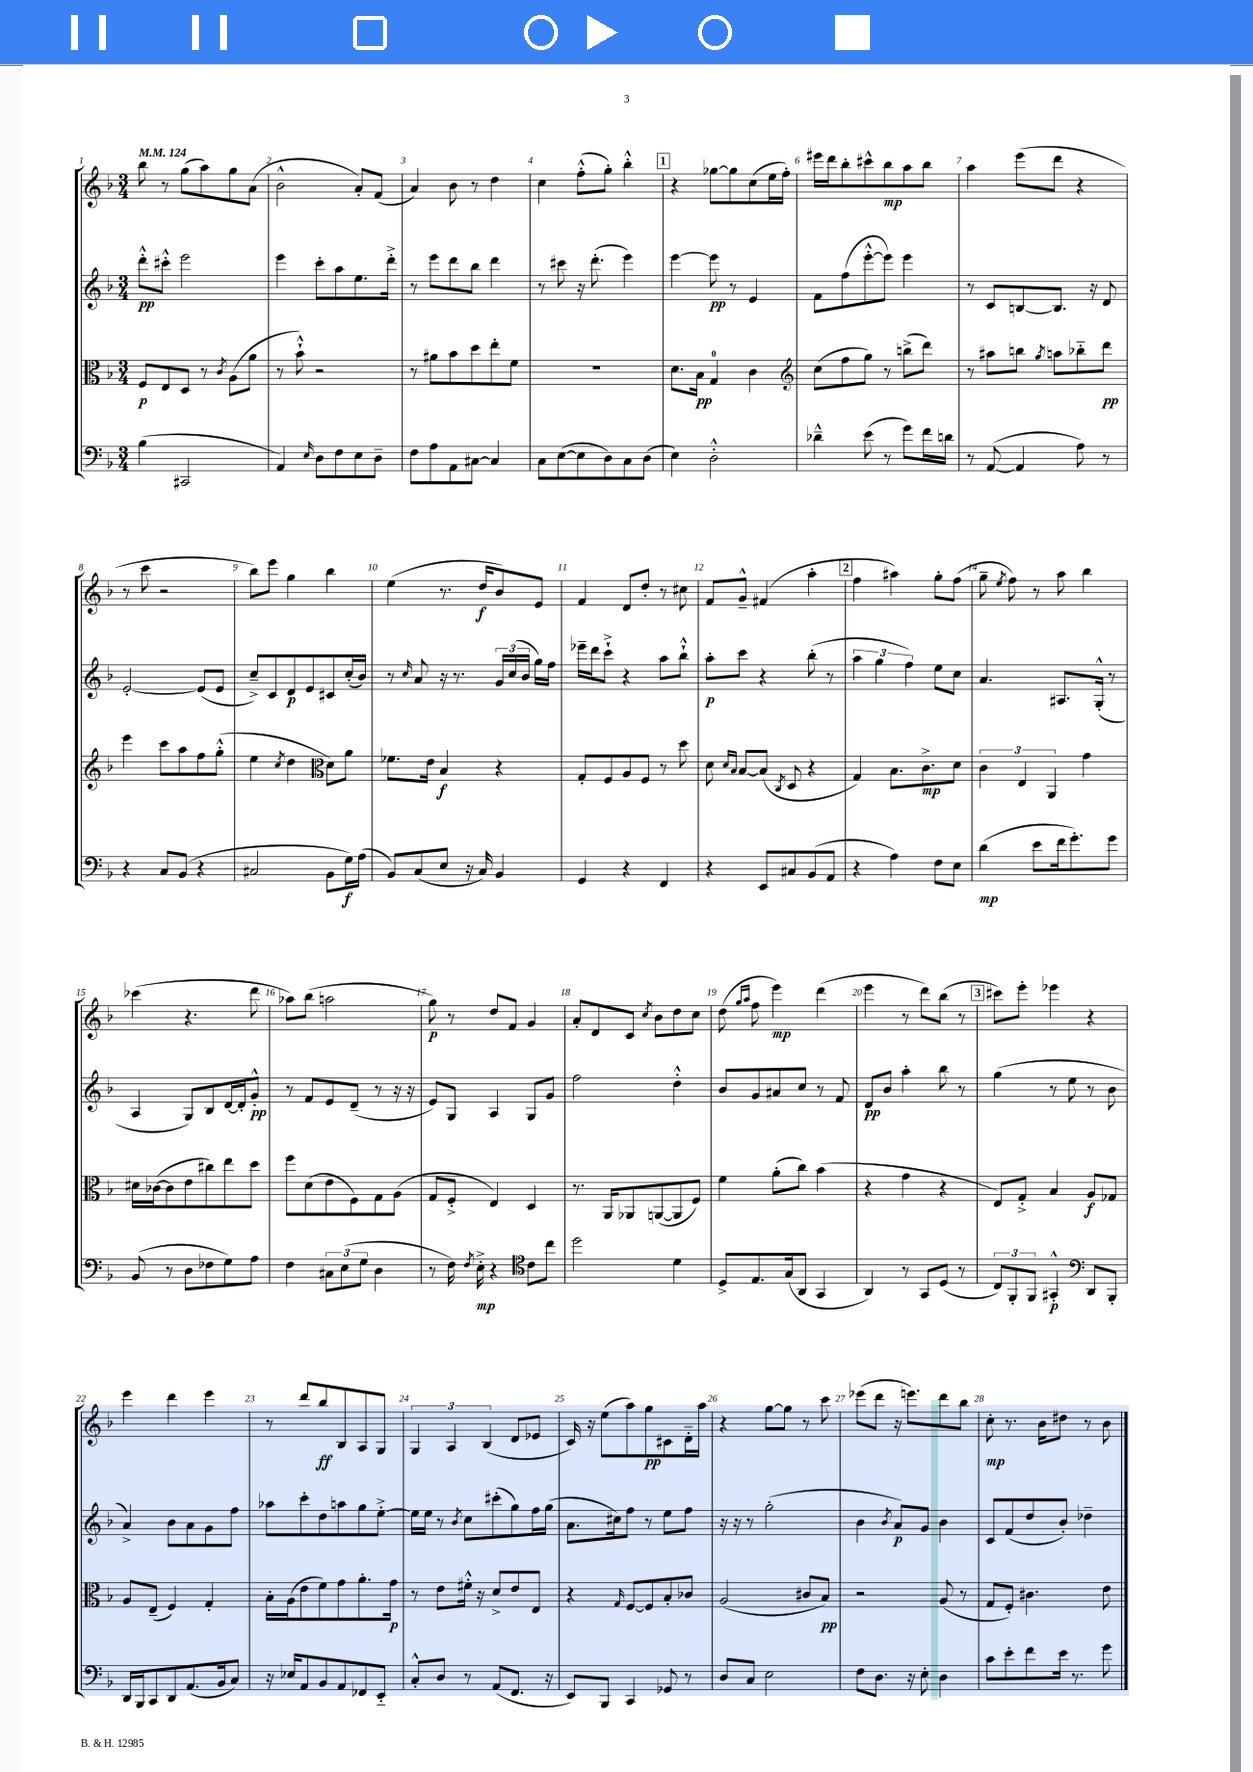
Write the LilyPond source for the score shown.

<<
\new StaffGroup <<
\new Staff = "s0" {
    \clef treble \key f \major \numericTimeSignature \time 3/4 \tempo 4 = 124
    \autoBeamOff bes''8 r8 g''8[( a''8) g''8 a'8]( |
    bes'2-^ a'8[-.) f'8]( |
    a'4) bes'8 r8 d''4 |
    c''4 f''8[-.-^( g''8]-.) bes''4-.-^ |
    \mark \markup { \box "1" } r4 ges''8[~ ges''8 c''8( e''16 f''16]-.) |
    eis'''16[ d'''16 bes''8-. cis'''8-^ bes''8\mp a''8 bes''8] |
    a''4 e'''8[( d'''8] r4 |
    r8 c'''8 r2 |
    bes''8[) e'''8] g''4 bes''4 |
    e''4( r8. d''16[\f bes'8) e'8] |
    f'4 d'8[ d''8]-. r8 cis''8 |
    f'8[ g'8]---^ fis'4( a''4-. |
    \mark \markup { \box "2" } f''4 ais''4) g''8[-. f''8]( |
    g''8-- \acciaccatura { e''8 } f''8) r8 a''8 bes''4 |
    ces'''4( r4. d'''8 |
    aes''8[) bes''8]( a''2 |
    g''8\p) r8 d''8[ f'8] g'4 |
    a'8[-. d'8 c'8] \acciaccatura { c''8 } bes'8[ d''8 c''8] |
    d''8( \grace { g''16[ a''16] } f''8 e'''4\mp) d'''4( |
    e'''4 r8 d'''8[) bes''8]( r8 |
    \mark \markup { \box "3" } cis'''8[) e'''8]-. ees'''4 r4 |
    e'''4 d'''4 e'''4 |
    r8 d'''8[ bes''8\ff bes8 a8 g8] |
    \tuplet 3/2 { g4 a4 bes4( } d'8[ ees'8] |
    c'16) r16 e''8[( a''8) g''8\pp cis'8 d'16-_ a''16] |
    r4 g''8[~ g''8] r8 c'''8 |
    ees'''8[( d'''8] r16 e'''8.[) d'''8 bes''8] |
    c''8-.\mp r8. bes'16[ dis''8] r8 bes'8 \bar "|." |
}
\new Staff = "s1" {
    \clef treble \key f \major \numericTimeSignature \time 3/4
    \autoBeamOff d'''8[-.-^\pp cis'''8]-.-^ e'''2 |
    e'''4 c'''8[-. a''8 e''8. d'''16]-.-> |
    r8 e'''8[ d'''8 bes''8] d'''4 |
    r8 cis'''8 r16 d'''8.-.( e'''4) |
    \mark \markup { \box "1" } e'''4~ e'''8\pp r8 e'4 |
    f'8[ f''8( e'''8~-.-^ e'''8]) e'''4 |
    r8 c'8[ b8~ b8.] r16 d'8 |
    e'2~-. e'8[( e'8] |
    c''8[--->) c'8 d'8\p e'8 cis'8 c''16-.( bes'16]) |
    r8 \grace { c''16 } a'8 r16 r8. \tuplet 3/2 { g'16[ c''16( bes'16] } g''16[) f''16] |
    ees'''16[-- d'''16 c'''8]-!-> r4 a''8[ bes''8]-!-^ |
    a''8[-.\p c'''8] r4 bes''8-.( r8 |
    \mark \markup { \box "2" } \tuplet 3/2 { a''4 g''4 f''4) } e''8[ c''8] |
    a'4. ais8.[ g16]-.-^( r8 |
    a4 g8[) bes8 d'16~ d'16-. g'8]-.-^\pp |
    r8 f'8[ e'8 d'8]--( r8 r16 r16 |
    e'8[) g8] a4 g8[ g'8] |
    f''2 d''4-.-^ |
    bes'8[ g'8 ais'8 c''8] r8 f'8 |
    d'8[\pp bes'8] a''4-. bes''8 r8 |
    \mark \markup { \box "3" } g''4( r8 e''8 r8 bes'8 |
    a'4->) bes'8[ a'8 g'8 f''8] |
    aes''8[ c'''8-. d''8 a''8 g''8 e''8]~-.-> |
    e''16[ e''16] r8 \acciaccatura { bes'8 } c''8[ cis'''8-.( g''8) f''16 g''16]( |
    a'8.[ cis''16) f''8] r8 e''8[ f''8] |
    r16 r16 r8 g''2-.( |
    bes'4 \acciaccatura { bes'8 } a'8[\p) g'8] bes'4 |
    c'8[ f'8( d''8 bes'8]-.) des''4-- \bar "|." |
}
\new Staff = "s2" {
    \clef alto \key f \major \numericTimeSignature \time 3/4
    \autoBeamOff f8[\p e8 d8] r8 \acciaccatura { c'8 } a8[( a'8] |
    r8 bes'8-!-^) r2 |
    r8 ais'8[ bes'8 d''8 e''8-. f'8] |
    R2. |
    \mark \markup { \box "1" } d'8.[ bes16]\pp g4-0 c'4 |
    \clef treble c''8[( f''8 g''8]) r8 b''8[->( d'''8]) |
    r8 ais''8[ b''8] \acciaccatura { g''8 } a''8[ bes''8-_ d'''8]\pp |
    e'''4 c'''8[ a''8 f''8 g''8]-.-^( |
    e''4 \acciaccatura { c''8 } d''4 \clef alto d'8[) a'8] |
    fes'8.[ e'16] bes4\f r4 |
    g8[-. f8 a8 f8] r8 d''8 |
    d'8 \grace { d'16[ bes16] } bes8[~ bes8]( \acciaccatura { c8 } d8 r4 |
    \mark \markup { \box "2" } g4) bes8.[ c'8.->\mp d'8] |
    \tuplet 3/2 { c'4 e4 a,4 } g'4 |
    dis'16[ ces'16~( ces'8 e'8 cis''8) e''8 d''8] |
    f''8[ d'8( e'8 f8) g8 a8]( |
    g8[ f8]-.-> e4) d4 |
    r8. a,16[ aes,8 a,8~( a,8 f8]) |
    f'4 a'8[-.( c''8]) bes'4( |
    r4 g'4 r4 |
    \mark \markup { \box "3" } e8[) g8]-.-> bes4 a8[\f ges8] |
    a8[ e8]--( f4) g4-. |
    bes16[-. a16( e'8 f'8) g'8 a'8.-. g'16]\p |
    r8 e'8[ fis'16]-.-^ r16 d'8[-> e'8 e8] |
    r4 \grace { g16 } f8[~ f8 bes8-. ces'8] |
    a2( cis'8[ bes8]\pp) |
    r2 a8( r8 |
    g8[ f8]-.) cis'4. e'8 \bar "|." |
}
\new Staff = "s3" {
    \clef bass \key f \major \numericTimeSignature \time 3/4
    \autoBeamOff bes4( cis,2 |
    a,4) \grace { e16 } d8[ f8 e8 d8]-- |
    f8[ a8 a,8 cis8]~ cis4 |
    c8[ e8~( e8 d8) c8 d8]( |
    \mark \markup { \box "1" } e4) d2-.-^ |
    des'4---^ e'8( r8 g'8[) f'16 d'16] |
    r8 a,8~( a,4 a8) r8 |
    r4 c8[ bes,8]( r4 |
    cis2 bes,8[ g16\f) a16]( |
    bes,8[) c8( e8] r16 c16) bes,4 |
    g,4 r4 f,4 |
    r4 e,8[ cis8 bes,8( a,8] |
    \mark \markup { \box "2" } r4 a4) f8[ e8] |
    d'4\mp( e'8[ f'16 g'8.-.) g'8] |
    bes,8( r8 d8[ fes8 g8) a8] |
    f4 \tuplet 3/2 { cis8[ e8( g8] } d4 |
    r8 f16) \acciaccatura { f8 } e16-.->\mp r4 \clef tenor c'8[ c''8] |
    d''2 d'4 |
    d8[-> e8. g16( a,8] g,4 |
    a,4) r8 g,8[ d8]( r8 |
    \mark \markup { \box "3" } \tuplet 3/2 { c8[) f,8-. f,8] } gis,4-.-^\p \clef bass d,8[ bes,,8]-. |
    d,16[ bes,,16 c,8 d,8 a,8.( bes,16 c8]) |
    r16 ees16[ a,8 bes,8 a,8 fes,8 e,8]-_ |
    c8[-.-^ d8] r8 a,8[( f,8.] r16 |
    e,8[) bes,,8] c,4 ges,8 r8 |
    d8[ c8] e2 |
    f8[ d8.] r16 e8-. d4 |
    c'8[ e'8-. f'8 e'16] r8. g'8 \bar "|." |
}
>>
>>
\layout { \context { \Score \override BarNumber.break-visibility = ##(#f #t #t) barNumberVisibility = #all-bar-numbers-visible } }
